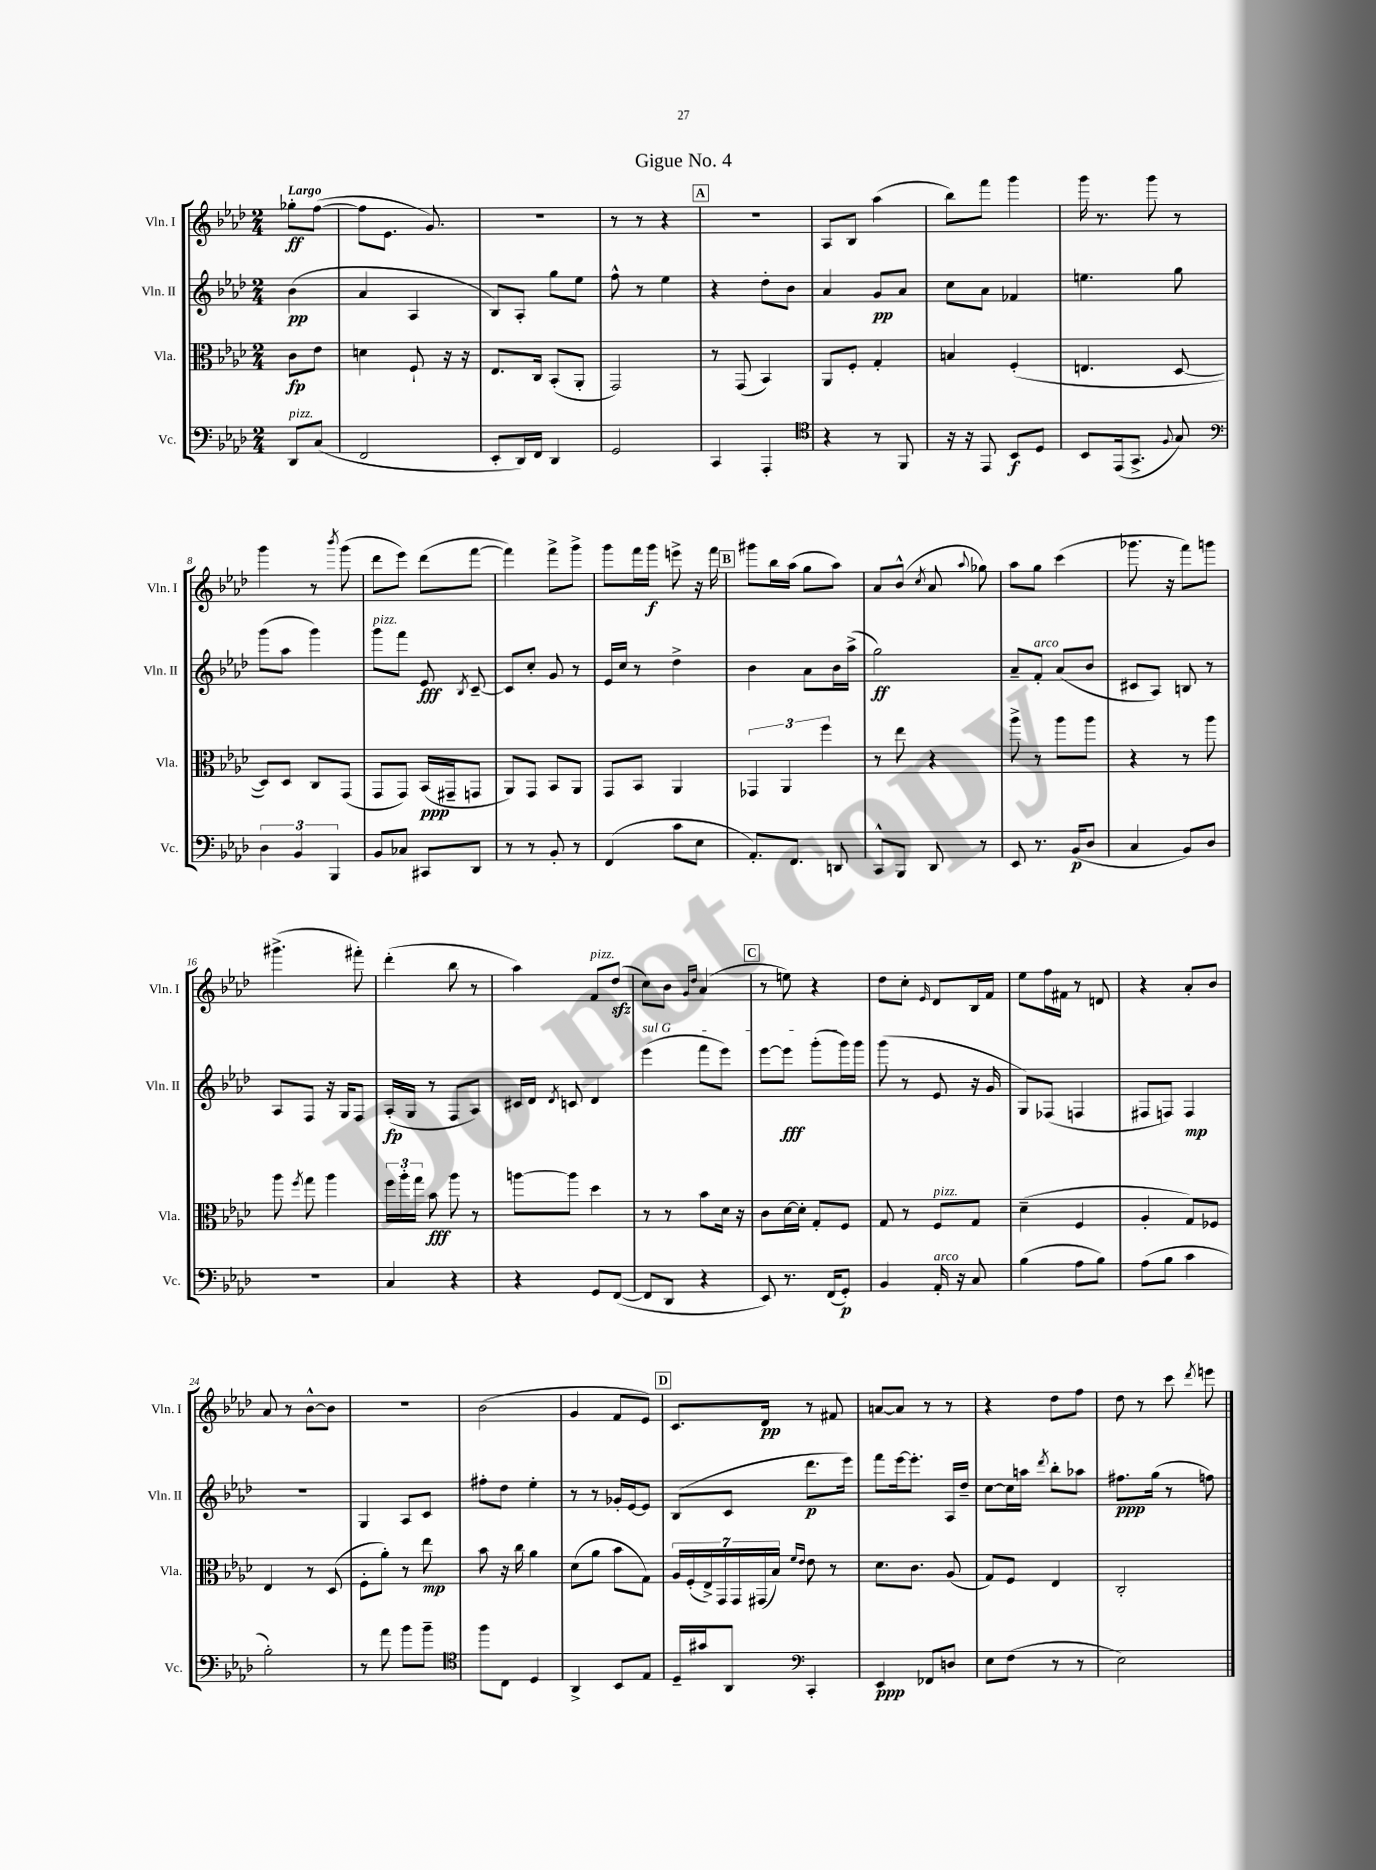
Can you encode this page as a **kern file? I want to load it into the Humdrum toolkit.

**kern	**kern	**kern	**kern
*staff4	*staff3	*staff2	*staff1
*clefF4	*clefC3	*clefG2	*clefG2
*k[b-e-a-d-]	*k[b-e-a-d-]	*k[b-e-a-d-]	*k[b-e-a-d-]
*M2/4	*M2/4	*M2/4	*M2/4
8DD-/L	8c\L	(4b-\	8gg-'\L
(8C/J	8e-\J	.	([8ff\J
=	=	=	=
2FF/	4d\	4a-/	8ff\]L
.	.	.	8.e-\J
.	8F`/	4A-/	.
.	.	.	8.g/)
.	16r	.	.
.	16r	.	.
=	=	=	=
8EE-'/L	8.E-/L	8B-/L)	2r
16DD-/L)	.	8A-'/J	.
16FF/JJ	16C/Jk	.	.
4DD-/	(8BB-'/L	8gg\L	.
.	8AA-'/J	8ee-\J	.
=	=	=	=
2GG/	2GG/)	8ff^^\	8r
.	.	8r	8r
.	.	4ee-\	4r
=	=	=	=
4CC/	8r	4r	2r
.	(8GG/	.	.
4AAA-'/	4BB-/)	8dd-'\L	.
.	.	8b-\J	.
=	=	=	=
*clefC4	*	*	*
4r	8AA-/L	4a-/	8A-/L
.	8F'/J	.	8B-/J
8r	4G'/	8g/L	(4aa-\
8FF/	.	8a-/J	.
=	=	=	=
16r	4B/	8cc\L	8bb-\L)
16r	.	.	.
8EE-/	.	8a-\J	8fff\J
8BB-/L	(4F'/	4f-/	4ggg\
8D-/J	.	.	.
=	=	=	=
8BB-/L	4.E/	4.ee\	16ggg\
.	.	.	8.r
(16EE-/k	.	.	.
8.GG^/J	.	.	.
.	.	.	8ggg\
8qqF/	.	.	.
8G/)	[8D-/	8gg\	8r
=	=	=	=
*clefF4	*	*	*
6D-\	8D-/]L)	(8ggg\L	4ggg\
.	8D-/J	8aa-\J	.
6BB-/	.	.	.
.	8C/L	4ggg\)	8r
6BBB-/	.	.	.
.	.	.	8qbbb-/
.	(8GG/J	.	(8ggg\
=	=	=	=
8BB-/L	8GG/L	8ggg\L	8ddd-\L
8C-/J	8GG/J)	8fff\J	8eee-\J)
8CC#/L	(16BB-/LL	8e-/	(8ddd-\L
.	16GG#~/J	.	.
.	.	8qB-/	.
8DD-/J	8GG/J	[8c~/	[8fff\J
=	=	=	=
8r	8AA-/L)	8c/]L	4fff\])
8r	8GG/J	8cc'/J	.
8BB-'/	8BB-/L	8g/	8fff^\L
8r	8AA-/J	8r	8ggg^\J
=	=	=	=
(4FF/	8GG/L	16e-/LL	8ggg\L
.	.	16cc/JJ	.
.	8BB-/J	8r	16fff\L
.	.	.	16ggg\JJ
8c\L	4AA-/	4dd-^\	8eee^\
8E-\J	.	.	16r
.	.	.	16fff\
=	=	=	=
8.AA-'/L)	6GG-/	4b-\	8ggg#\L
.	.	.	16bb-\L
.	6AA-/	.	.
8.FF/J	.	.	(16aa-\JJ
.	.	8a-\L	8gg\L
.	6ff\	.	.
8DD/	.	16b-\L	8aa-\J)
.	.	(16aa-^\JJ	.
=	=	=	=
8CC^^/L	8r	2gg\)	8a-/L
8BBB-/J	8ee-\	.	(8b-^^/J
.	.	.	8qcc/
8DD-/	4r	.	8a-/
.	.	.	8qqaa-/
8r	.	.	8gg-\)
=	=	=	=
8EE-/	8aa-^\	8a-~/L	8aa-\L
8.r	8r	8f'/J	8gg\J
.	8aa-\L	(8a-/L	(4ccc\
(16BB-/LK	.	.	.
8D-/J	8aa-\J	8b-/J	.
=	=	=	=
4C/	4r	8c#/L	8.ggg-\
.	.	8A-/J)	.
.	.	.	16r
8BB-/L)	8r	8B/	8fff\L)
8D-/J	8aa-\	8r	8ggg\J
=	=	=	=
2r	8aa-\	8A-/L	(4.ggg#^\
.	8qff/	.	.
.	8gg\	8F/J	.
.	4aa-\	16r	.
.	.	16G/LK	.
.	.	8F/J	8fff#'\)
=	=	=	=
4C/	24ff\LL	(16A-'/LL	(4ddd-'\
.	24aa-'\	.	.
.	.	16G/JJ	.
.	24gg\JJ	.	.
.	8b-\	8r	.
4r	8aa-\	8F/L	8bb-\
.	8r	8A-/J)	8r
=	=	=	=
4r	[8aa\L	16c#/LL	4aa-\)
.	.	16d-/JJ	.
.	.	8qd-/	.
.	8aa\]J	8c/	.
8GG/L	4dd-\	4d-/	8f/L
([8FF/J	.	.	(8dd-/J
=	=	=	=
8FF/]L	8r	(4eee-\	8cc\L)
8DD-/J	8r	.	8b-\J
.	.	.	16qqg/LL
.	.	.	16qqdd-/JJ
4r	8b-\L	8fff\L	(4a-/
.	16d-\Jk	8eee-\J)	.
.	16r	.	.
=	=	=	=
8EE-/)	8c\L	[8eee-\L	8r
8.r	[16d-\L	8eee-\]J	8ee\)
.	16d-'\]JJ	.	.
.	8G'/L	(8ggg'\L	4r
(16FF/LK	.	.	.
8GG'/J)	8F/J	16ggg\L)	.
.	.	16ggg\JJ	.
=	=	=	=
4BB-/	8G/	(8ggg\	8dd-\L
.	8r	8r	8cc'\J
.	.	.	16qqe-/
16AA-'/	8F/L	8e-/	8d-/L
16r	.	.	.
8C/	8G/J	16r	16B-/L
.	.	16g/	16f/JJ
=	=	=	=
(4B-\	(4d-~\	8G/L)	8ee-\L
.	.	(8F-/J	16ff\L
.	.	.	16f#\JJ
8A-\L	4F/	4F/	8r
8B-\J)	.	.	8d/
=	=	=	=
(8A-\L	4A-'/	8F#/L	4r
8B-\J	.	8F/J)	.
4c\	8G/L)	4F/	8a-'/L
.	8F-/J	.	8b-/J
=	=	=	=
2B-'\)	4E-/	2r	8a-/
.	.	.	8r
.	8r	.	[8b-^^\L
.	(8D-/	.	8b-\]J
=	=	=	=
8r	8F'\L	4G/	2r
8a-\	8a-'\J)	.	.
8b-\L	8r	8A-/L	.
8b-~\J	8ee-\	8c/J	.
=	=	=	=
*clefC4	*	*	*
8ff\L	8b-\	8ff#'\L	(2b-\
8C\J	16r	8dd-\J	.
.	16cc\	.	.
4D-/	4a-\	4ee-'\	.
=	=	=	=
4AA-^/	(8d-\L	8r	4g/
.	8a-\J	8r	.
8BB-/L	8b-\L	16g-'/LL	8f/L
.	.	[16e-/J	.
8E-/J	8G\J)	8e-/]J	8e-/J)
=	=	=	=
16D-~/LL	28A-/LL	(8B-/L	8.c/L
.	(28F'/	.	.
16g#/J	.	.	.
.	28E-^/)	.	.
.	28GG/	.	.
8AA-/J	.	8c/J	.
.	28GG/	.	.
.	(28GG#/	.	.
.	.	.	16d-/Jk
.	28B-/JJ)	.	.
*clefF4	*	*	*
.	16qqf/LL	.	.
.	16qqe-/JJ	.	.
4CC'/	8e-\	8.ddd-\L	8r
.	8r	.	8f#/
.	.	16eee-\Jk)	.
=	=	=	=
4EE-/	8.d-\L	8fff\L	[8a/L
.	.	[16eee-\k	8a/]J
.	8.c\J	8.eee-'\]J	.
8FF-/L	.	.	8r
8D/J	(8A-/	16A-/LL	8r
.	.	16dd-~/JJ	.
=	=	=	=
8E-\L	8G/L)	[8cc\L	4r
(8F\J	8F/J	16cc\]L	.
.	.	16aa\JJ	.
.	.	8qddd-/	.
8r	4E-/	8bb-'\L	8dd-\L
8r	.	8aa-\J	8ff\J
=	=	=	=
2E-\)	2C'/	8.ff#\L	8dd-\
.	.	.	8r
.	.	(16gg\Jk	.
.	.	8r	8ccc\
.	.	.	8qddd-/
.	.	8ff\)	8eee\
==	==	==	==
*-	*-	*-	*-
